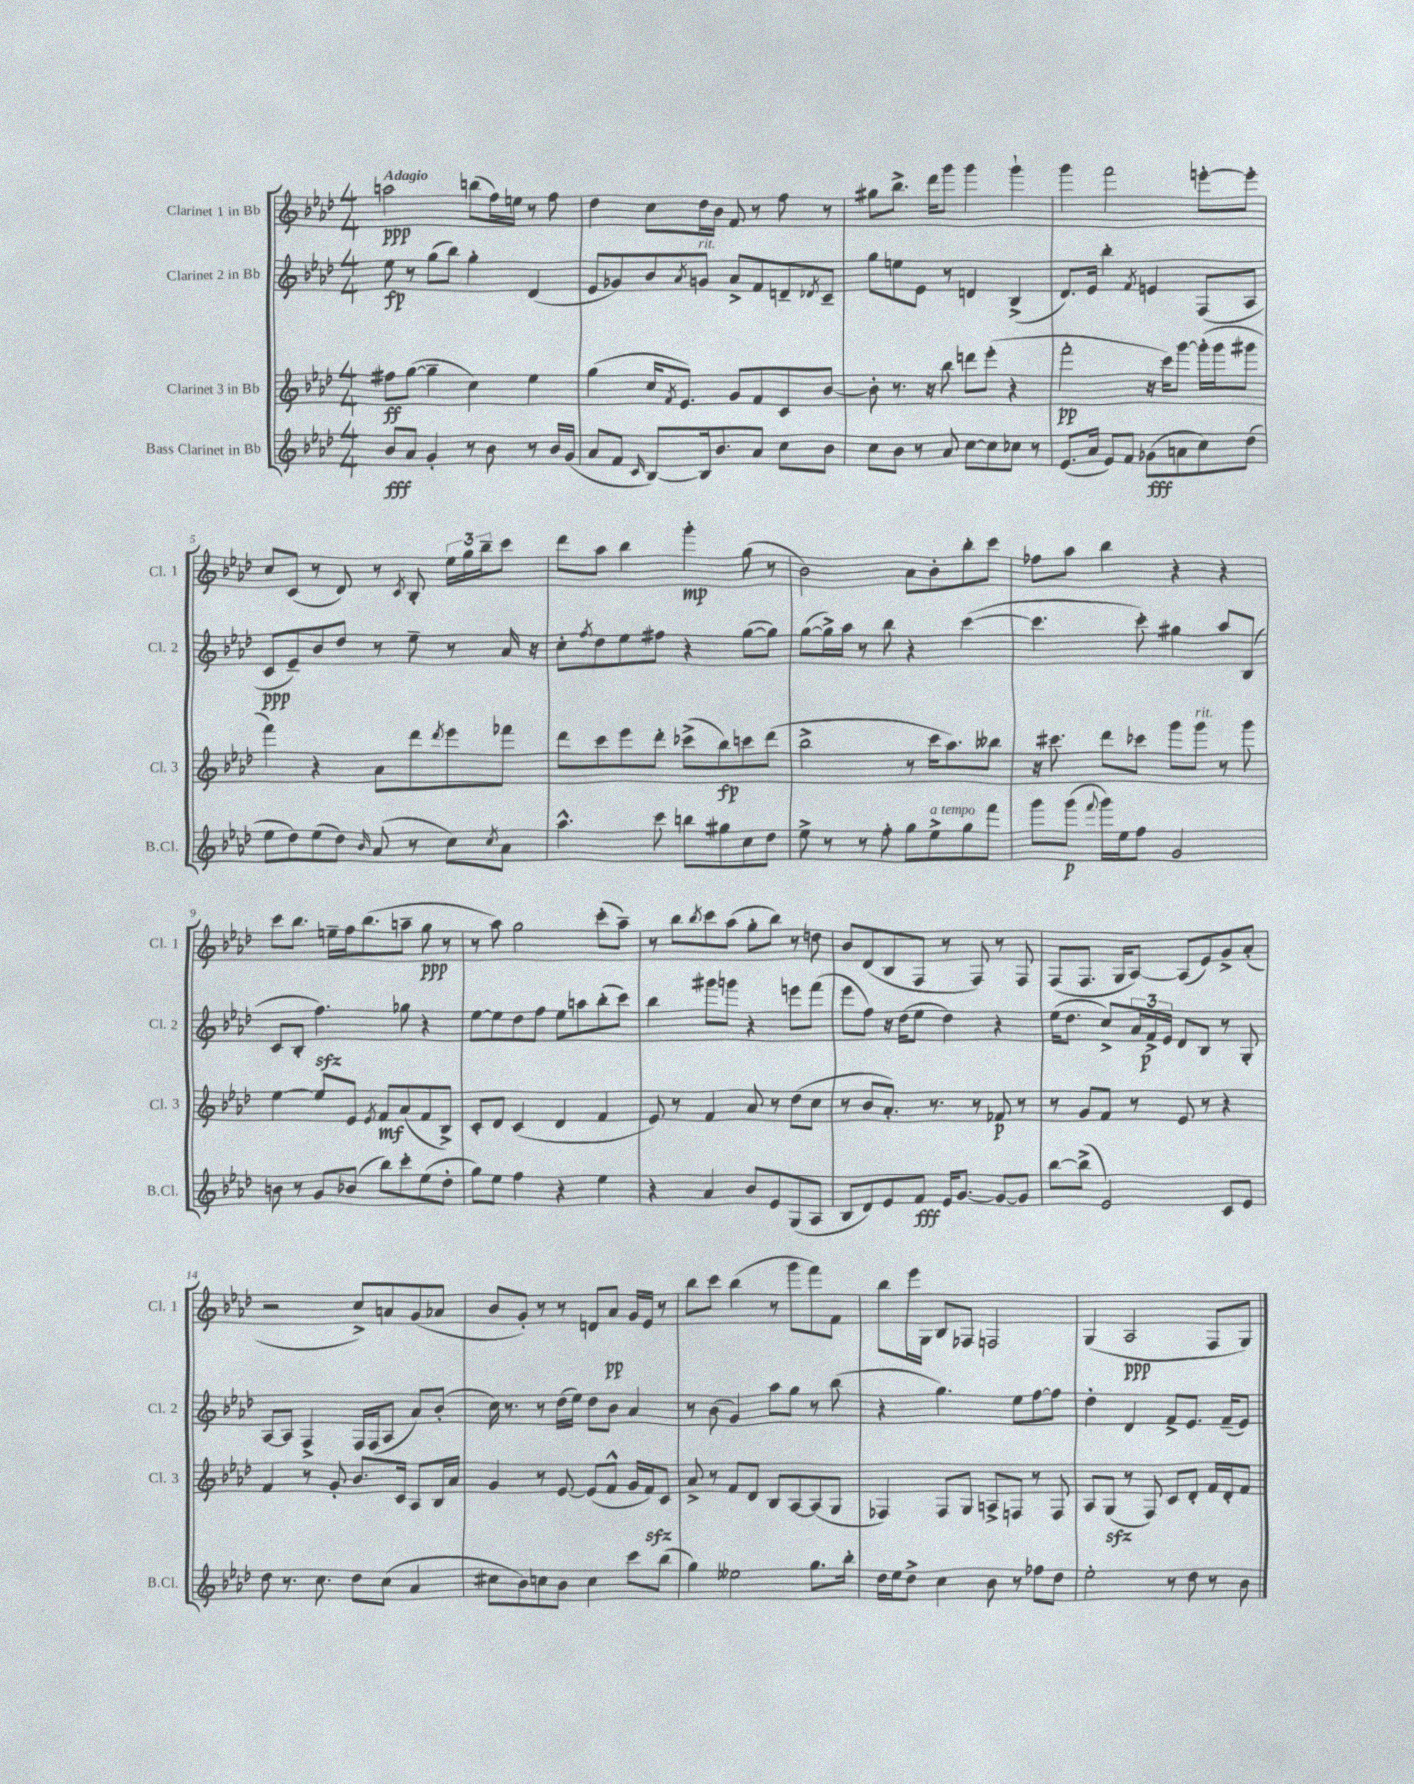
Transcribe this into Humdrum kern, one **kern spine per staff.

**kern	**dynam	**kern	**dynam	**kern	**dynam	**kern	**dynam
*part4	*part4	*part3	*part3	*part2	*part2	*part1	*part1
*staff4	*staff4	*staff3	*staff3	*staff2	*staff2	*staff1	*staff1
*I"Bass Clarinet in Bb	*	*I"Clarinet 3 in Bb	*	*I"Clarinet 2 in Bb	*	*I"Clarinet 1 in Bb	*
*I'B.Cl.	*	*I'Cl. 3	*	*I'Cl. 2	*	*I'Cl. 1	*
*clefG2	*	*clefG2	*	*clefG2	*	*clefG2	*
*k[b-e-a-d-]	*	*k[b-e-a-d-]	*	*k[b-e-a-d-]	*	*k[b-e-a-d-]	*
*M4/4	*	*M4/4	*	*M4/4	*	*M4/4	*
=1	=1	=1	=1	=1	=1	=1	=1
!	!	!	!	!	!	!LO:TX:a:B:t=Adagio	!
8b-/L	fff	8ff#X\L	ff	8ee-\	fp	2aan\	ppp
8a-/J	.	([8gg\J	.	8r	.	.	.
4g'/	.	4gg~\]	.	(8gg\L	.	.	.
.	.	.	.	8bb-\J)	.	.	.
8r	.	4cc\)	.	4gg'\	.	(8bbn\L	.
8b-\	.	.	.	.	.	16ff\L)	.
.	.	.	.	.	.	16een\JJ	.
8r	.	4ee-\	.	(4d-/	.	8r	.
16b-/LL	.	.	.	.	.	8ff\	.
(16g/JJ	.	.	.	.	.	.	.
=2	=2	=2	=2	=2	=2	=2	=2
8a-/L	.	(4gg\	.	8e-/L	.	4dd-\	.
8f/J	.	.	.	8g-X/)	.	.	.
16qqc/	.	.	.	.	.	.	.
[8B-/L)	.	16cc/KL	.	8b-/	.	8cc\L	.
.	.	8qf/	.	.	.	.	.
.	.	8.e-/J)	.	.	.	.	.
.	.	.	.	8qa-/	.	.	.
!	!	!	!	!LO:TX:a:i:t=rit.	!	!	!
16B-/k]	.	.	.	8gn/J	.	16dd-\L	.
8.b-/	.	.	.	.	.	16b-\JJ	.
.	.	8g/L	.	8a-^/L	.	8f/	.
8a-/J	.	8f/	.	8f/	.	8r	.
8cc\L	.	8c/	.	8dn~/	.	8ff\	.
.	.	.	.	8qd-X/	.	.	.
8b-\J	.	[8b-/J	.	8c~/J	.	8r	.
=3	=3	=3	=3	=3	=3	=3	=3
8cc\L	.	8b-'\]	.	8gg\L	.	8gg#X\L	.
8b-\J	.	8.r	.	8een\	.	8.bb-^\J	.
8r	.	.	.	8e-\J	.	.	.
.	.	16r	.	.	.	16ddd-\KL	.
8a-/	.	8bb-\	.	8r	.	8ggg\J	.
[8cc\L	.	8dddn\L	.	4dn/	.	4ggg\	.
8cc\]	.	(8eee-'\J	.	.	.	.	.
8cc-X\J	.	4r	.	(4B-^/	.	4ggg`\	.
8r	.	.	.	.	.	.	.
=4	=4	=4	=4	=4	=4	=4	=4
(8.e-/L	.	2fff'\	pp	8.d-/L)	.	4ggg\	.
16a-/Jk	.	.	.	16e-/Jk	.	.	.
8e-/L)	.	.	.	4bb-'\	.	2fff\	.
8f/J	.	.	.	.	.	.	.
.	.	.	.	8qf/	.	.	.
(8g-X\L	fff	16r	.	4en/	.	.	.
.	.	16ccc\KL)	.	.	.	.	.
8an\	.	[8ggg\J	.	.	.	.	.
8cc\)	.	(16ggg'\LL]	.	(8F/L	.	[8eeen'\L	.
.	.	16ggg\J	.	.	.	.	.
(8dd-\J	.	8ggg#X\J	.	8A-/J	.	8eee'\J]	.
!!LO:LB:g=z
=5	=5	=5	=5	=5	=5	=5	=5
8ee-\L	.	4fff\)	.	8c/L	ppp	8cc/L	.
8dd-\)	.	.	.	8e-~/)	.	(8c/J	.
(8ee-\	.	4r	.	8b-/	.	8r	.
8dd-\J)	.	.	.	8dd-/J	.	8d-/)	.
16qqb-/	.	.	.	.	.	.	.
(8a-/	.	8a-\L	.	8r	.	8r	.
.	.	.	.	.	.	8qc/	.
8r	.	8ddd-\	.	8ee-~\	.	8B-'/	.
.	.	8qddd-/	.	.	.	.	.
8cc\L)	.	8eee-\	.	8r	.	24ee-\LL	.
.	.	.	.	.	.	24gg\	.
.	.	.	.	.	.	24bb-~\J	.
8qcc/	.	.	.	.	.	.	.
8a-\J	.	8fff-X\J	.	16a-/	.	8ccc\J	.
.	.	.	.	16r	.	.	.
=6	=6	=6	=6	=6	=6	=6	=6
4.aa-^^\	.	8ddd-\L	.	8cc'\L	.	8ddd-\L	.
.	.	.	.	8qff/	.	.	.
.	.	8ccc\	.	8dd-\	.	8aa-\J	.
.	.	8eee-\	.	8ee-\	.	4bb-\	.
8ccc\	.	8ddd-'\J	.	8ff#X\J	.	.	.
8bbn\L	.	(8ccc-X^\L	.	4r	.	4ggg'\	mp
8gg#X\	.	8bb-\)	fp	.	.	.	.
8cc\	.	8cccn\	.	([8gg\L	.	(8gg\	.
8dd-\J	.	(8ddd-\J	.	8gg\J])	.	8r	.
=7	=7	=7	=7	=7	=7	=7	=7
8ee-^\	.	2bb-^\	.	([8gg\L	.	2b-\)	.
8r	.	.	.	16gg^\L])	.	.	.
.	.	.	.	16aa-\JJ	.	.	.
8r	.	.	.	8r	.	.	.
8ff'\	.	.	.	8bb-\	.	.	.
8gg\L	.	8r	.	4r	.	8a-\L	.
!LO:TX:a:i:t=a tempo	!	!	!	!	!	!	!
8ee-^\	.	16ccc\KL	.	.	.	8b-'\	.
.	.	8.aa-\)	.	.	.	.	.
8gg\	.	.	.	([4ccc\	.	8bb-'\	.
8fff\J	.	8bb--X\J	.	.	.	8ccc\J	.
=8	=8	=8	=8	=8	=8	=8	=8
8ggg\L	.	16r	.	4.ccc\]	.	8ff-X\L	.
.	.	8.ccc#X\	.	.	.	.	.
(8ggg\J	p	.	.	.	.	8aa-\J	.
8qqfff/	.	.	.	.	.	.	.
16ggg\LL)	.	8ddd-\L	.	.	.	4bb-\	.
16ee-\J	.	.	.	.	.	.	.
8ff\J	.	8ccc-X\J	.	8ccc'\)	.	.	.
2g/	.	8ggg\L	.	4gg#X\	.	4r	.
!	!	!LO:TX:a:i:t=rit.	!	!	!	!	!
.	.	8ggg\J	.	.	.	.	.
.	.	8r	.	8aa-/L	.	4r	.
.	.	8ggg\	.	(8B-/J	.	.	.
!!LO:LB:g=z
=9	=9	=9	=9	=9	=9	=9	=9
8bn\	.	[4ee-\	.	8c/L	.	8ccc\L	.
8r	.	.	.	8B-'/J	.	8.bb-\J	.
8g/L	.	8ee-/L]	.	4.ffzz\)	.	.	.
.	.	.	.	.	.	16een~\LL	.
(8b-X/J	.	8e-/J	.	.	.	16ff\J	.
.	.	.	.	.	.	(8.bb-\	.
.	.	8qe-/	.	.	.	.	.
8bb-\L)	.	8f/L	mf	.	.	.	.
8ccc'\	.	(8a-/	.	8gg-X\	.	8aan~\J	.
(8ee-\	.	8f/	.	4r	.	8gg\	ppp
8dd-'\J	.	8B-^/J)	.	.	.	8r	.
=10	=10	=10	=10	=10	=10	=10	=10
8gg\L)	.	8c'/L	.	[8ee-\L	.	8r	.
8ee-\J	.	8d-/J	.	8ee-\]	.	8aa-\)	.
4ff\	.	(4c/	.	8dd-\	.	2gg\	.
.	.	.	.	8ff\J	.	.	.
4r	.	4d-/	.	8ee-\L	.	.	.
.	.	.	.	8aan\	.	.	.
4ee-\	.	4f/	.	(8bb-'\	.	(8ccc'\L	.
.	.	.	.	8ccc\J)	.	8aa-~\J)	.
=11	=11	=11	=11	=11	=11	=11	=11
4r	.	8e-/)	.	4bb-\	.	8r	.
.	.	8r	.	.	.	8bb-\L	.
.	.	.	.	.	.	8qbb-/	.
4a-/	.	4f/	.	8ggg#X\L	.	8ccc\	.
.	.	.	.	8gggn\J	.	(8aa-\J	.
8b-/L	.	8a-/	.	4r	.	8gg'\L	.
8e-/	.	8r	.	.	.	8bb-\J)	.
(8G/	.	(8dd-\L	.	8eeen\L	.	8r	.
8A-/J	.	8cc\J	.	(8fff\J	.	8ddn\	.
=12	=12	=12	=12	=12	=12	=12	=12
8B-/L	.	8r	.	8eee-\L	.	8b-/L	.
8d-/)	.	8b-/L	.	8ff\J)	.	(8d-/	.
8e-/	.	8.a-'/J)	.	16r	.	8B-/	.
.	.	.	.	(16dd-\KL	.	.	.
8f/J	fff	.	.	8ee-\J	.	8F/J	.
.	.	8.r	.	.	.	.	.
16e-/KL	.	.	.	4dd-\)	.	8r	.
[8.g/J	.	.	.	.	.	.	.
.	.	8r	.	.	.	8F/)	.
8g/L_	.	8f-X/	p	4r	.	8r	.
8g/J]	.	8r	.	.	.	8F/	.
=13	=13	=13	=13	=13	=13	=13	=13
[8bb-\L	.	8r	.	(16ee-\KL	.	(8F/L	.
.	.	.	.	8.dd-\J	.	.	.
(8bb-^\J]	.	8g/L	.	.	.	8.F/J	.
2e-/)	.	8f/J	.	8cc^/L)	.	.	.
.	.	.	.	.	.	16G/KL	.
.	.	8r	.	24a-/L	.	[8A-/J)	.
.	.	.	.	24f^/	p	.	.
.	.	.	.	24e-/JJ	.	.	.
.	.	8e-/	.	8d-/L	.	(8A-/L]	.
.	.	8r	.	8B-/J	.	8e-/)	.
8c/L	.	4r	.	8r	.	8g^/	.
8e-/J	.	.	.	8G'/	.	(8a-'/J	.
!!LO:LB:g=z
=14	=14	=14	=14	=14	=14	=14	=14
8dd-\	.	4f/	.	[8A-/L	.	2r	.
8.r	.	.	.	8A-/J]	.	.	.
.	.	8r	.	4F^/	.	.	.
8.cc\	.	.	.	.	.	.	.
.	.	8g'/	.	.	.	.	.
8dd-\L	.	8.b-/L	.	16F/LL	.	8cc^/L)	.
.	.	.	.	(16F/J	.	.	.
(8cc\J	.	.	.	8A-/J	.	8an/	.
.	.	16c/Jk	.	.	.	.	.
4a-/	.	8A-/L	.	8a-/L)	.	(8g/	.
.	.	16B-/L	.	(8b-'/J	.	8a-X/J	.
.	.	16a-/JJ	.	.	.	.	.
=15	=15	=15	=15	=15	=15	=15	=15
8cc#X\L	.	4g/	.	16cc\)	.	8b-/L	.
.	.	.	.	8.r	.	.	.
8b-\)	.	.	.	.	.	8g'/J)	.
8ccn\	.	8r	.	8r	.	8r	.
8b-\J	.	[8e-/	.	(16dd-\LL	.	8r	.
.	.	.	.	16ee-\JJ)	.	.	.
4cc\	.	(8e-/L]	.	8dd-\L	.	8dn/L	.
.	.	8f^^/J	.	8b-\J	.	8a-/J	pp
8ccc\L	.	16g/LL	.	4a-/	.	16g/LL	.
.	.	16fzz/J)	.	.	.	16e-/JJ	.
(8bb-\J	.	8c/J	.	.	.	8r	.
=16	=16	=16	=16	=16	=16	=16	=16
4gg\)	.	8a-^/	.	8r	.	8bb-\L	.
.	.	8r	.	(8b-\	.	8ccc\J	.
2ee--X\	.	8f/L	.	4g/)	.	(4bb-\	.
.	.	8d-/J	.	.	.	.	.
.	.	8B-/L	.	8aa-\L	.	8r	.
.	.	[8A-/	.	8gg\J	.	8ggg\L	.
8.gg\L	.	(8A-/]	.	8r	.	8fff\)	.
.	.	8G/J	.	(8bb-\	.	8f\J	.
16bb-'\Jk	.	.	.	.	.	.	.
=17	=17	=17	=17	=17	=17	=17	=17
16dd-\LL	.	4F-X/)	.	4r	.	8bb-\L	.
16ee-\J	.	.	.	.	.	.	.
8dd-^\J	.	.	.	.	.	16eee-\L	.
.	.	.	.	.	.	16G\JJ	.
4cc\	.	8F-/L	.	4.gg\)	.	8B-/L	.
.	.	8G/J	.	.	.	8F-X/J	.
8b-\	.	8An^/L	.	.	.	2Fn/	.
8r	.	8Fn/J	.	8ee-\L	.	.	.
8ff-X\L	.	8r	.	[8ff\	.	.	.
8dd-\J	.	8F/	.	8ff\J]	.	.	.
=18	=18	=18	=18	=18	=18	=18	=18
2ee-'\	.	8A-/L	.	4dd-'\	.	(4G/	.
.	.	(8Gzz/J	.	.	.	.	.
.	.	8r	.	4d-/	.	2A-/	ppp
.	.	8F/)	.	.	.	.	.
8r	.	8c/L	.	8f^/L	.	.	.
8dd-\	.	8d-'/J	.	8.e-/J	.	.	.
8r	.	16f/LL	.	.	.	8F/L	.
.	.	16d-'/J	.	(16f~/KL	.	.	.
8b-\	.	8f/J	.	8e-/J)	.	8G/J)	.
==	==	==	==	==	==	==	==
*-	*-	*-	*-	*-	*-	*-	*-
